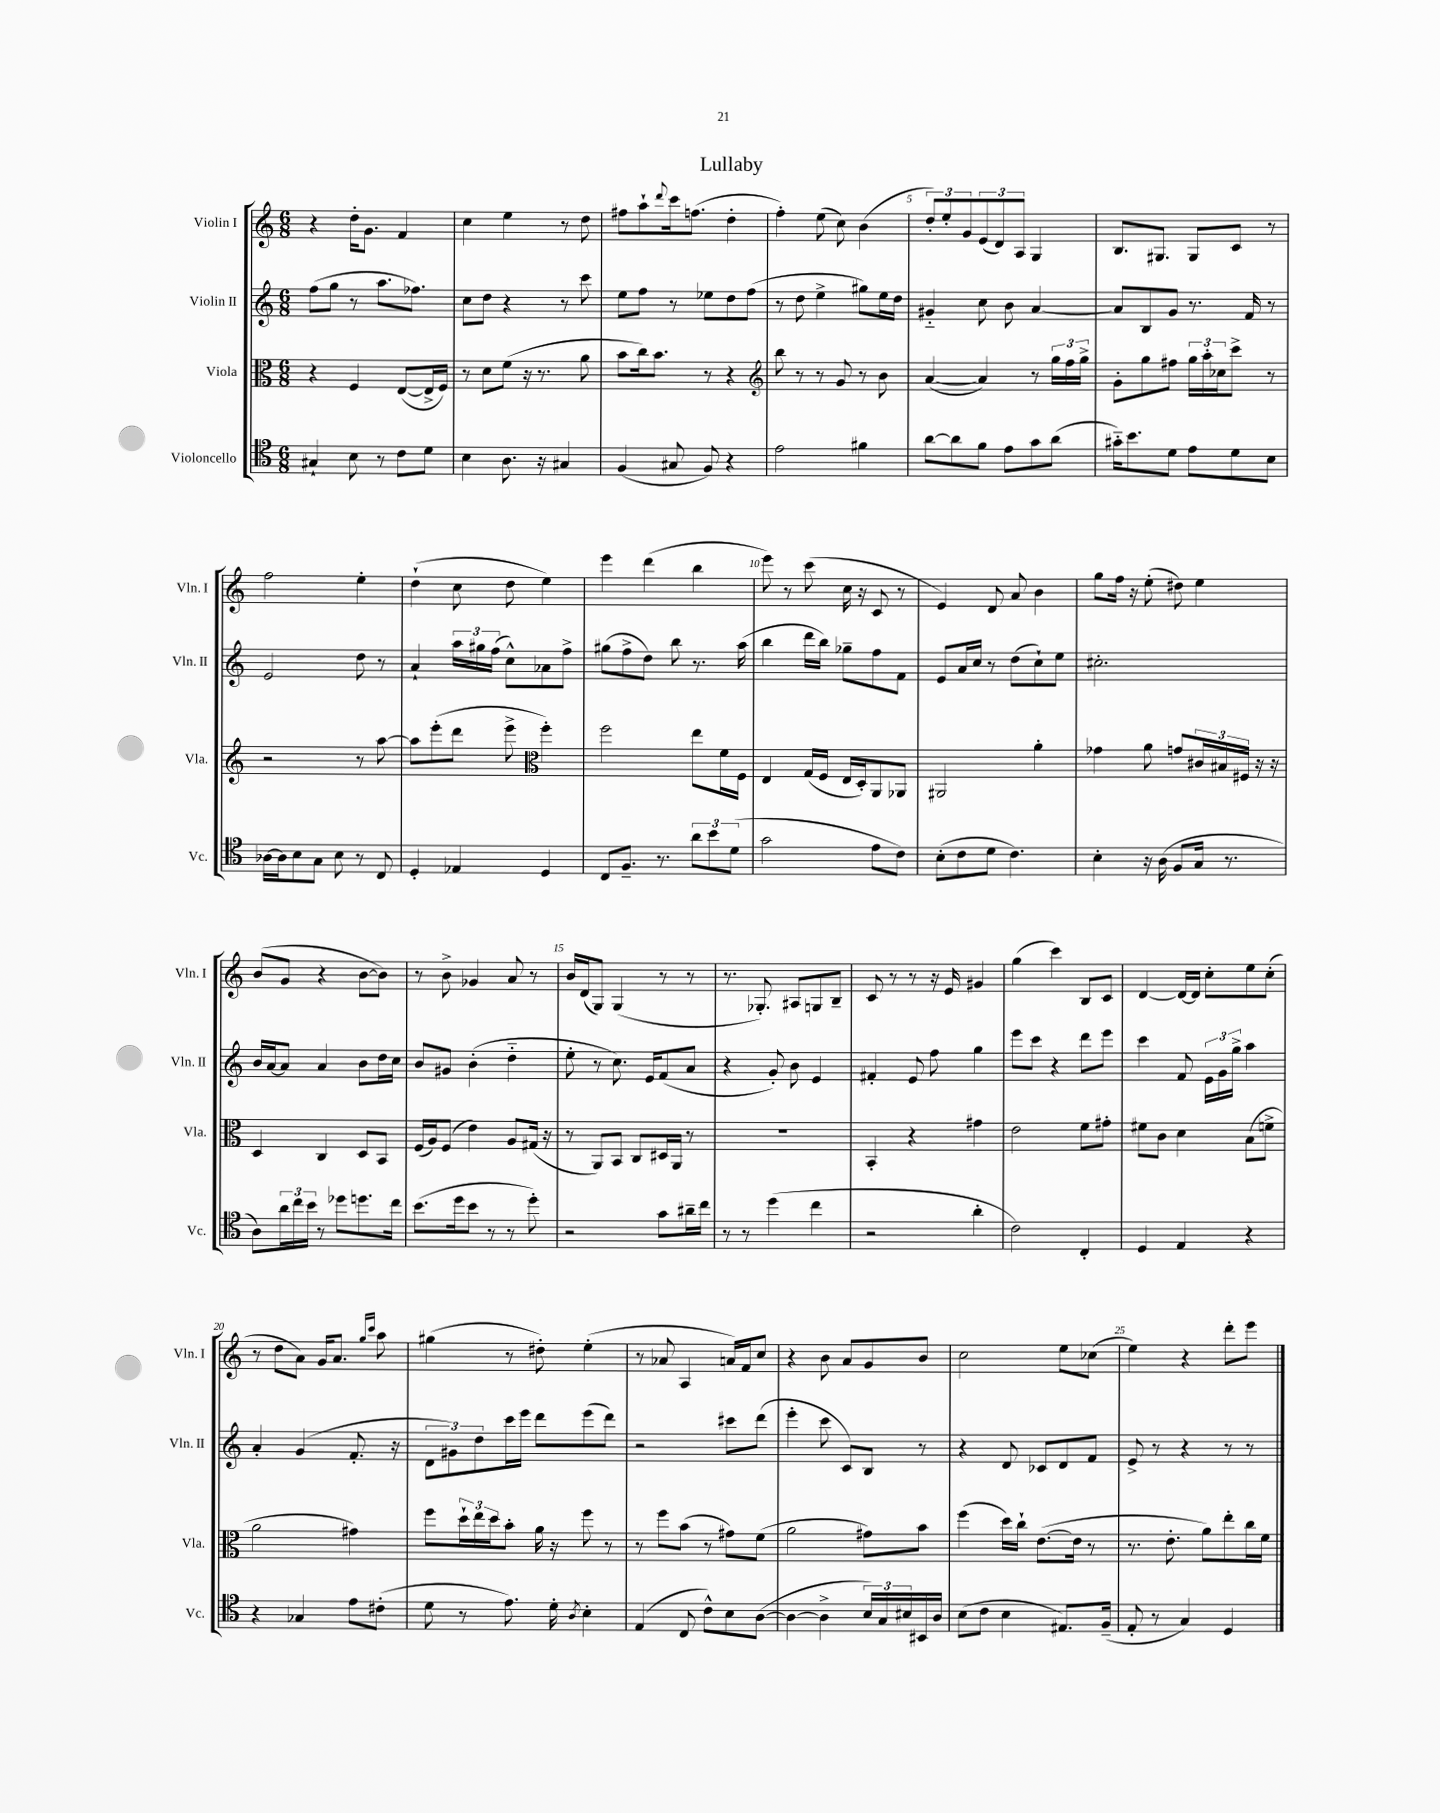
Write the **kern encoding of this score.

**kern	**kern	**kern	**kern
*staff4	*staff3	*staff2	*staff1
*clefC4	*clefC3	*clefG2	*clefG2
*k[]	*k[]	*k[]	*k[]
*M6/8	*M6/8	*M6/8	*M6/8
4G#`	4r	(8ff	4r
.	.	8gg	.
8B	4F	8r	16dd'
.	.	.	8.g
8r	.	8.aa	.
8c	([8E	.	4f
.	.	8.ff-)	.
8d	16E^]	.	.
.	16F)	.	.
=	=	=	=
4B	8r	8cc	4cc
.	8d	8dd	.
8.A	(8f	4r	4ee
.	16r	.	.
16r	8.r	.	.
4G#	.	8r	8r
.	8a	8ccc	8dd
=	=	=	=
(4F	8b	8ee	8ff#
.	16cc)	8ff	8aa`
.	8.b	.	.
.	.	.	8qqddd
8G#	.	8r	16ccc
.	.	.	(8.ff
8F)	8r	8ee-	.
4r	4r	8dd	4dd'
.	.	(8ff	.
=	=	=	=
*	*clefG2	*	*
2e	8bb	8r	4ff')
.	8r	8dd	.
.	8r	4ee^	(8ee
.	8g	.	8cc)
4f#	8r	8gg#)	(4b
.	8b	16ee	.
.	.	16dd	.
=	=	=	=
[8a	([4a	4g#'~	12dd')
.	.	.	12ee'
8a]	.	.	.
.	.	.	12g
8f	4a])	8cc	(12e
.	.	.	12d)
8e	.	8b	.
.	.	.	12A
8g	8r	[4a	4G
(8a	24gg	.	.
.	24ff	.	.
.	24gg^	.	.
=	=	=	=
16g#'~)	8g'	8a]	8.B
8.b	.	.	.
.	8gg	8B	.
.	.	.	8.G#
8d	8ff#	8g	.
8e	24gg	8.r	8G#
.	24aa'	.	.
.	24cc-	.	.
8d	8ccc^	.	8c
.	.	16f	.
8B	8r	8r	8r
=	=	=	=
[16A-	2r	2e	2ff
16A-]	.	.	.
8B	.	.	.
8G	.	.	.
8B	.	.	.
8r	8r	8dd	4ee'
8C	[8aa	8r	.
=	=	=	=
4D'	8aa]	4a`	(4dd`
.	(8eee'	.	.
4E-	8ddd	24aa	8cc
.	.	24gg#	.
.	.	(24ff	.
.	8eee^	8cc^^)	8dd
*	*clefC3	*	*
4D	4ff')	8a-	4ee)
.	.	8ff^	.
=	=	=	=
8C	2ff	(8gg#	4eee
8.F~	.	8ff^	.
.	.	8dd)	(4ddd
8.r	.	.	.
.	.	8bb	.
12a	8ee	8.r	4bb
12b	.	.	.
.	16f	.	.
(12d	.	.	.
.	16F	(16aa	.
=	=	=	=
2g	4E	4bb	8eee)
.	.	.	8r
.	(16G	16ddd	(8ccc
.	16F	16bb)	.
.	16E	8gg-~	16cc
.	16D')	.	16r
8e	8AA	8ff	8c
8c)	8AA-	8f	8r
=	=	=	=
(8B'	2AA#	8e	4e)
8c	.	16a	.
.	.	16cc	.
8d	.	8r	8d
4.c)	.	(8dd	8a
.	4a'	8cc`)	4b
.	.	8ee	.
=	=	=	=
4B'	4g-	2.cc#'	8gg
.	.	.	16ff
.	.	.	16r
16r	8a	.	(8ee'
(16A	.	.	.
8F	8g	.	8dd#)
16G	24c#	.	4ee
.	24B#	.	.
8.r	.	.	.
.	24F#	.	.
.	16r	.	.
.	16r	.	.
=	=	=	=
8A)	4D	16b	(8b
.	.	[16a	.
24a	.	8a]	8g
24cc	.	.	.
24b	.	.	.
8r	4C	4a	4r
8dd-	.	.	.
8.dd	8D	8b	[8b
.	8BB	16dd	8b])
16cc	.	16cc	.
=	=	=	=
(8.b	(16F	8b	8r
.	16A)	.	.
.	(8F	8g#	8b^
16dd	.	.	.
8b	4e)	(4b'	4g-
8r	.	.	.
8r	8A	4dd'~	8a
8dd')	(16G#	.	8r
.	16r	.	.
=	=	=	=
2r	8r	8ee'	16b
.	.	.	(16d
.	8AA)	8r	8G)
.	8BB	8.cc)	(4G
.	8C	.	.
.	.	16e	.
8g	16D#	(8f	8r
.	16AA	.	.
16a#~	8r	8a	8r
16cc	.	.	.
=	=	=	=
8r	2.r	4r	8.r
8r	.	.	.
.	.	.	8.G-')
(4dd	.	8g')	.
.	.	8b	8A#
4cc	.	4e	8G
.	.	.	8B~
=	=	=	=
2r	4BB'	4f#'	8c
.	.	.	8r
.	4r	8e	8r
.	.	8ff	16r
.	.	.	16e
4a'	4g#	4gg	4g#
=	=	=	=
2c)	2e	8eee	(4gg
.	.	8ccc	.
.	.	4r	4ccc)
4C'	8f	8ddd	8B
.	8g#'	8eee	8c
=	=	=	=
4D	8f#	4ccc	[4d
.	8c	.	.
4E	4d	8f	16d_
.	.	.	16d]
.	.	24e	8cc'
.	.	24g	.
.	.	24gg^	.
4r	(8B	4aa	8ee
.	8f^	.	(8cc'
=	=	=	=
4r	2a	4a'	8r
.	.	.	8dd
4G-	.	(4g	8a)
.	.	.	16g
.	.	.	8.a
8e	4g#)	8.f'	.
.	.	.	16qqgg
.	.	.	16qqccc
(8c#'	.	.	8aa
.	.	16r	.
=	=	=	=
8d	8ff	12d	(4gg#
.	.	12g#)	.
8r	24dd`	.	.
.	24ee	12dd	.
.	24dd	.	.
8.e)	8b'	16ccc	8r
.	.	16eee	.
.	16a	8ddd	8dd#')
16d'	16r	.	.
8qA	.	.	.
4B'	8ff	(8eee	(4ee'
.	8r	8ddd)	.
=	=	=	=
(4E	8r	2r	8r
.	8ff	.	8a-
8C	(8b	.	4A
8c^^)	8r	.	.
8B	8g#)	8ccc#	16a)
.	.	.	16f
([8A	(8f	(8ddd	8cc
=	=	=	=
4A_	2a	4eee'	4r
4A^]	.	8ccc	8b
.	.	8c)	8a
24B)	8g#)	8B	8g
24G	.	.	.
24B#	.	.	.
16BB#	8b	8r	8b
16A	.	.	.
=	=	=	=
(8B	(4ff	4r	2cc
8c	.	.	.
4B	16dd)	8d	.
.	16cc`	.	.
.	([8.e	8c-	.
8.E#)	.	8d	8ee
.	16e]	.	.
.	8r	8f	(8cc-
(16F~	.	.	.
=	=	=	=
8E'	8.r	8e^	4ee)
8r	.	8r	.
.	8.e'	.	.
4G)	.	4r	4r
.	8a)	.	.
4D	8ee'	8r	8ddd'
.	16cc	8r	8eee
.	16f	.	.
==	==	==	==
*-	*-	*-	*-
